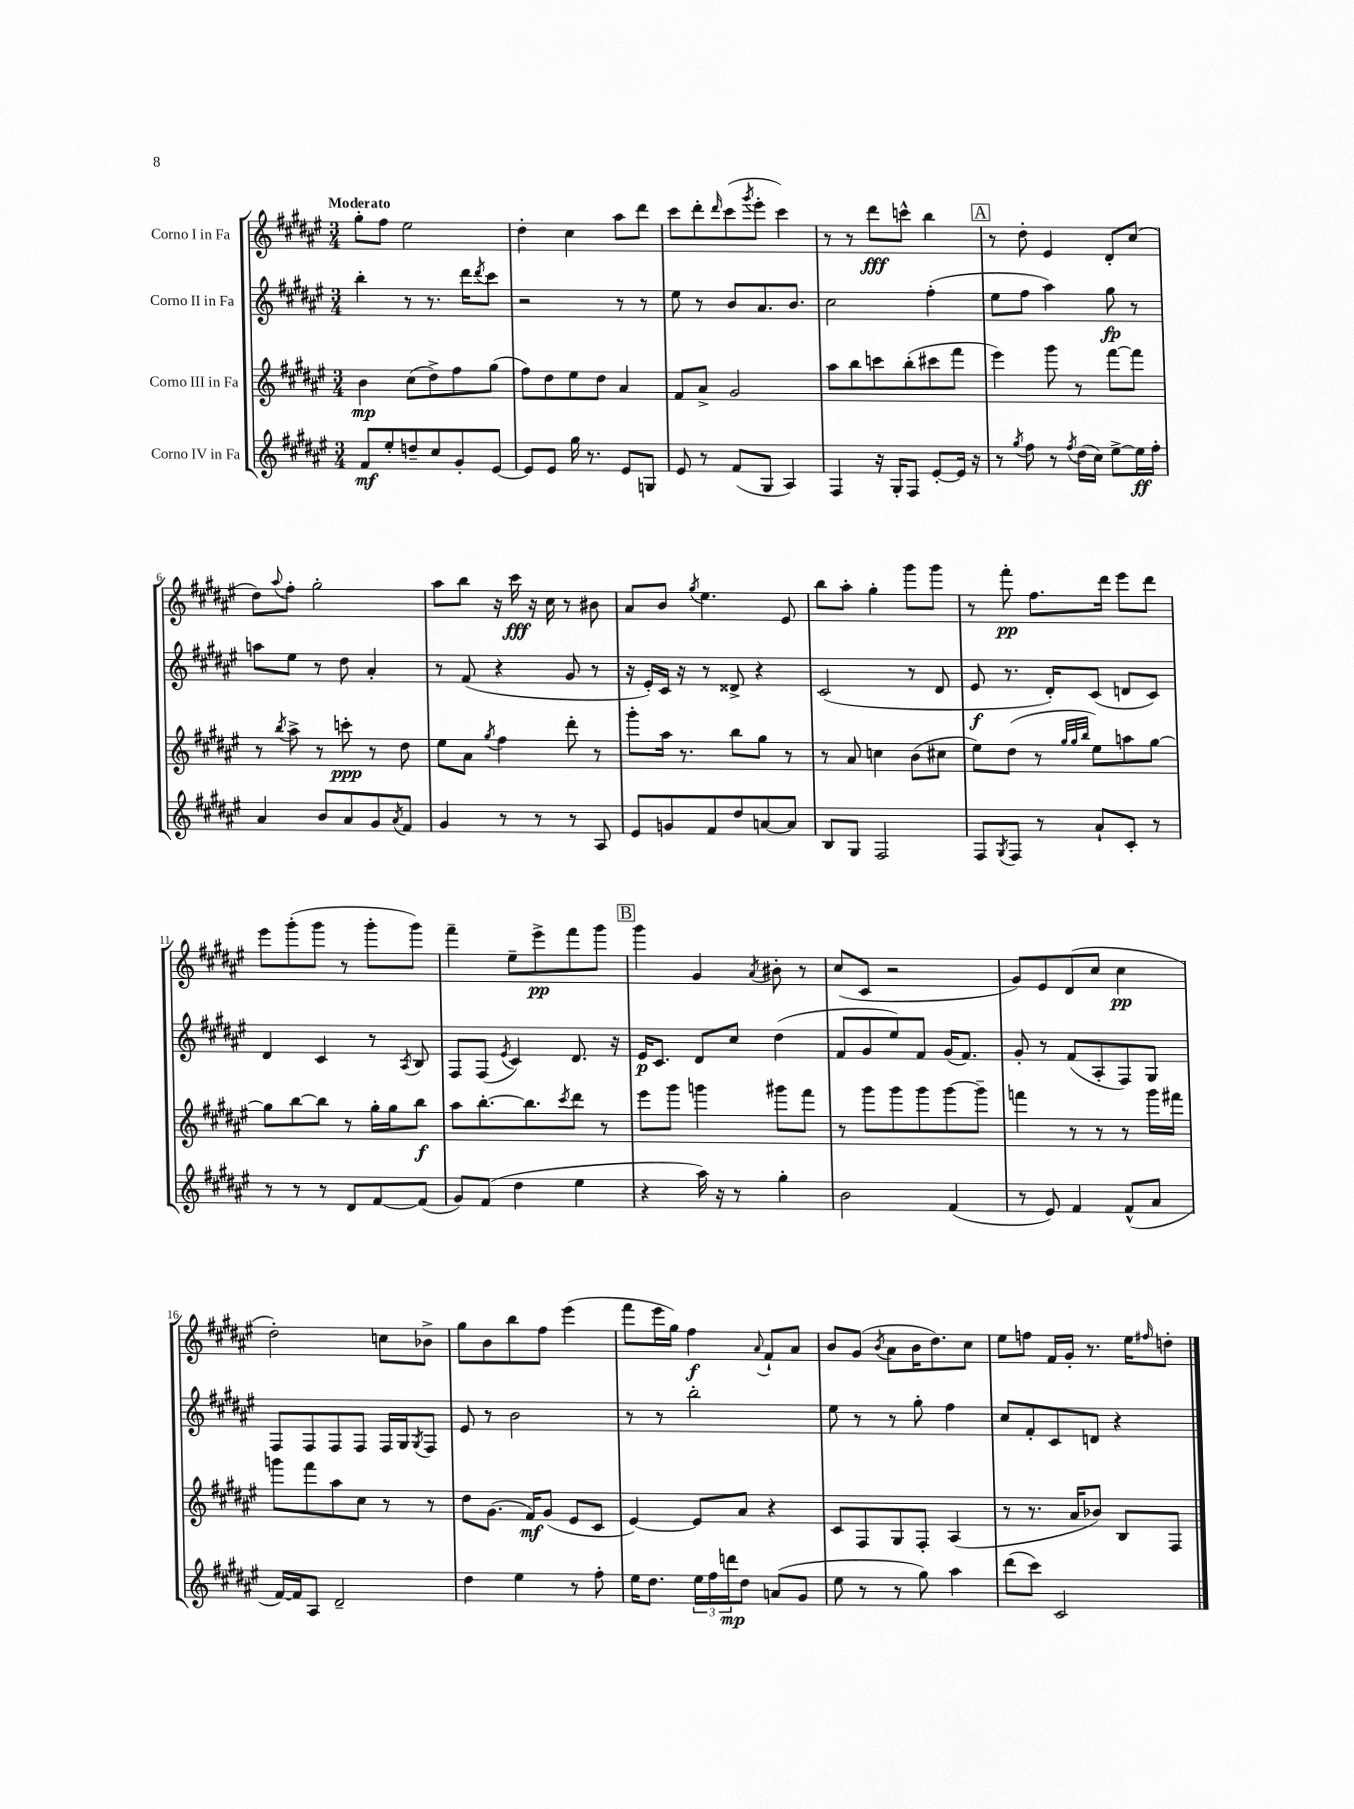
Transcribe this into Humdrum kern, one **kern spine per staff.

**kern	**dynam	**kern	**dynam	**kern	**dynam	**kern	**dynam
*part4	*part4	*part3	*part3	*part2	*part2	*part1	*part1
*staff4	*staff4	*staff3	*staff3	*staff2	*staff2	*staff1	*staff1
*I"Corno IV in Fa	*	*I"Corno III in Fa	*	*I"Corno II in Fa	*	*I"Corno I in Fa	*
*clefG2	*	*clefG2	*	*clefG2	*	*clefG2	*
*k[f#c#g#d#a#e#]	*	*k[f#c#g#d#a#e#]	*	*k[f#c#g#d#a#e#]	*	*k[f#c#g#d#a#e#]	*
*M3/4	*	*M3/4	*	*M3/4	*	*M3/4	*
=1	=1	=1	=1	=1	=1	=1	=1
!	!	!	!	!	!	!LO:TX:a:B:t=Moderato	!
8f#/L	mf	4b\	mp	4bb'\	.	8gg#'\L	.
8ee#'/	.	.	.	.	.	8ff#\J	.
8ddn~/	.	(8cc#\L	.	8r	.	2ee#\	.
8cc#/	.	8dd#^\)	.	8.r	.	.	.
8g#'/	.	8ff#\	.	.	.	.	.
.	.	.	.	16ddd#\KL	.	.	.
.	.	.	.	8qddd#/	.	.	.
[8e#/J	.	(8gg#\J	.	8ccc#\J	.	.	.
=2	=2	=2	=2	=2	=2	=2	=2
8e#/L]	.	8ff#\L)	.	2r	.	4dd#'\	.
8e#/J	.	8dd#\	.	.	.	.	.
16gg#\	.	8ee#\	.	.	.	4cc#\	.
8.r	.	.	.	.	.	.	.
.	.	8dd#\J	.	.	.	.	.
8e#/L	.	4a#/	.	8r	.	8aa#\L	.
8Gn/J	.	.	.	8r	.	8ddd#\J	.
=3	=3	=3	=3	=3	=3	=3	=3
8e#/	.	8f#/L	.	8ee#\	.	8ccc#\L	.
8r	.	8a#^/J	.	8r	.	8ddd#'\	.
.	.	.	.	.	.	16qqddd#/	.
(8f#/L	.	2g#/	.	8b/L	.	(8ccc#\	.
.	.	.	.	.	.	8qggg#/	.
8G#/J	.	.	.	8.a#/	.	8eee#'\J	.
4A#/)	.	.	.	.	.	4ccc#\)	.
.	.	.	.	8.b/J	.	.	.
=4	=4	=4	=4	=4	=4	=4	=4
4F#/	.	8aa#\L	.	2cc#\	.	8r	.
.	.	8bb\	.	.	.	8r	.
16r	.	8cccn\	.	.	.	8ddd#\L	fff
16G#'/KL	.	.	.	.	.	.	.
8F#/J	.	(8bb'\	.	.	.	8cccn^^\J	.
[8e#'/L	.	8ccc#X\	.	(4ff#'\	.	4bb\	.
16e#/Jk]	.	8fff#\J	.	.	.	.	.
16r	.	.	.	.	.	.	.
!!LO:REH:place=s1:t=A
=5	=5	=5	=5	=5	=5	=5	=5
8r	.	4eee#\)	.	8ee#\L	.	8r	.
8qgg#/	.	.	.	.	.	.	.
8ff#\	.	.	.	8ff#\J	.	8dd#'\	.
8r	.	8ggg#\	.	4aa#\)	.	4e#/	.
8qff#/	.	.	.	.	.	.	.
(16dd#\LL	.	8r	.	.	.	.	.
16cc#\JJ)	.	.	.	.	.	.	.
[8ee#^\L	.	[8fff#\L	.	8gg#\	fp	8d#'/L	.
16ee#\L]	ff	8fff#\J]	.	8r	.	(8cc#/J	.
16ff#'\JJ	.	.	.	.	.	.	.
!!LO:LB:g=z
=6	=6	=6	=6	=6	=6	=6	=6
4a#/	.	8r	.	8aan\L	.	8dd#\L)	.
.	.	8qbb/	.	.	.	8qqaa#/	.
.	.	8aa#^\	.	8ee#\J	.	8ff#'\J	.
8b/L	.	8r	.	8r	.	2gg#'\	.
8a#/	.	8cccn'\	ppp	8dd#\	.	.	.
8g#/	.	8r	.	4a#'/	.	.	.
8qa#/	.	.	.	.	.	.	.
8f#/J	.	8dd#\	.	.	.	.	.
=7	=7	=7	=7	=7	=7	=7	=7
4g#/	.	8ee#\L	.	8r	.	8aa#\L	.
.	.	8a#\J	.	(8f#/	.	8bb\J	.
.	.	8qgg#/	.	.	.	.	.
8r	.	4ff#\	.	4r	.	16r	.
.	.	.	.	.	.	16ccc#\	fff
8r	.	.	.	.	.	16r	.
.	.	.	.	.	.	16cc#\	.
8r	.	8ddd#'\	.	8g#/	.	8r	.
8A#/	.	8r	.	8r	.	8b#X\	.
=8	=8	=8	=8	=8	=8	=8	=8
8e#/L	.	8ggg#'\L	.	16r	.	8a#/L	.
.	.	.	.	16e#'/LL)	.	.	.
8gn/	.	16aa#\Jk	.	16c#/JJ	.	8b/J	.
.	.	8.r	.	16r	.	.	.
.	.	.	.	.	.	8qgg#/	.
8f#/	.	.	.	8r	.	4.ee#\	.
8dd#/	.	8bb\L	.	8d##X^/	.	.	.
[8an/	.	8gg#\J	.	4r	.	.	.
8a/J]	.	8r	.	.	.	8e#/	.
=9	=9	=9	=9	=9	=9	=9	=9
8B/L	.	8r	.	(2c#/	.	8bb\L	.
8G#/J	.	8a#/	.	.	.	8aa#'\J	.
2F#/	.	4ccn\	.	.	.	4gg#'\	.
.	.	(8b\L	.	8r	.	8ggg#\L	.
.	.	8cc#X\J	.	8d#/	.	8ggg#\J	.
=10	=10	=10	=10	=10	=10	=10	=10
8F#/L	.	8ee#\L)	.	8e#/	f	8r	.
8qG#/	.	.	.	.	.	.	.
8F#/J	.	(8dd#\J	.	8.r	.	8fff#'\	pp
8r	.	8r	.	.	.	8.ff#\L	.
.	.	.	.	16d#'/KL)	.	.	.
.	.	32qqgg#/LLL	.	.	.	.	.
.	.	32qqgg#/	.	.	.	.	.
.	.	32qqbb/JJJ	.	.	.	.	.
8a#`/L	.	8ee#\L)	.	(8c#/J	.	.	.
.	.	.	.	.	.	16ddd#\Jk	.
8c#'/J	.	8aan\	.	8dn/L	.	8eee#\L	.
8r	.	[8gg#\J	.	8c#/J)	.	8ddd#\J	.
!!LO:LB:g=z
=11	=11	=11	=11	=11	=11	=11	=11
8r	.	8gg#\L]	.	4d#/	.	8eee#\L	.
8r	.	[8bb\	.	.	.	(8ggg#'\	.
8r	.	8bb\J]	.	4c#/	.	8ggg#\J	.
8d#/L	.	8r	.	.	.	8r	.
[8f#/	.	16gg#'\LL	.	8r	.	8ggg#'\L	.
.	.	16gg#\J	.	.	.	.	.
.	.	.	.	8qA#/	.	.	.
(8f#/J]	.	8bb\J	f	8B/	.	8ggg#\J)	.
=12	=12	=12	=12	=12	=12	=12	=12
8g#/L)	.	8aa#\L	.	8F#/L	.	4fff#~\	.
(8f#/J	.	[8.bb'\	.	(8F#/J	.	.	.
.	.	.	.	8qe#/	.	.	.
4dd#\	.	.	.	4c#/)	.	8ee#~\L	.
.	.	8.bb\]	.	.	.	.	.
.	.	.	.	.	.	8eee#^\	pp
.	.	8qccc#/	.	.	.	.	.
4ee#\	.	8ddd#\J	.	8.d#/	.	8fff#\	.
.	.	8r	.	.	.	8ggg#\J	.
.	.	.	.	16r	.	.	.
!!LO:REH:place=s1:t=B
=13	=13	=13	=13	=13	=13	=13	=13
4r	.	8eee#\L	.	16e#/KL	p	4ggg#\	.
.	.	.	.	8.c#/J	.	.	.
.	.	8ggg#\J	.	.	.	.	.
16aa#\)	.	4gggn\	.	8d#/L	.	4g#/	.
16r	.	.	.	.	.	.	.
8r	.	.	.	8cc#/J	.	.	.
.	.	.	.	.	.	8qa#/	.
4gg#'\	.	8ggg#X\L	.	(4dd#\	.	8b#X'\	.
.	.	8fff#\J	.	.	.	8r	.
=14	=14	=14	=14	=14	=14	=14	=14
2b\	.	8r	.	8f#/L	.	(8cc#/L	.
.	.	8ggg#\L	.	8g#/	.	8c#/J	.
.	.	8ggg#\	.	8ee#/)	.	2r	.
.	.	8ggg#\	.	8f#/J	.	.	.
(4f#/	.	[8ggg#\	.	(16g#/KL	.	.	.
.	.	.	.	8.f#/J)	.	.	.
.	.	8ggg#~\J]	.	.	.	.	.
=15	=15	=15	=15	=15	=15	=15	=15
8r	.	4fffn\	.	8g#'/	.	8g#/L)	.
8e#/)	.	.	.	8r	.	8e#/	.
4f#/	.	8r	.	(8f#/L	.	(8d#/	.
.	.	8r	.	8A#'/	.	8cc#/J	.
(8f#^^/L	.	8r	.	8F#/)	.	4cc#\	pp
8a#/J	.	16ggg#\LL	.	8G#/J	.	.	.
.	.	16fff#X\JJ	.	.	.	.	.
!!LO:LB:g=z
=16	=16	=16	=16	=16	=16	=16	=16
[16f#/LL)	.	8gggn\L	.	8F#/L	.	2dd#'\)	.
16f#/J]	.	.	.	.	.	.	.
8A#/J	.	8fff#\	.	8F#/	.	.	.
2d#~/	.	8aa#\	.	8F#/	.	.	.
.	.	8cc#\J	.	8F#/J	.	.	.
.	.	8r	.	16F#/LL	.	8ccn\L	.
.	.	.	.	16G#/J	.	.	.
.	.	.	.	8qG#/	.	.	.
.	.	8r	.	8F#/J	.	8b-X^\J	.
=17	=17	=17	=17	=17	=17	=17	=17
4dd#\	.	8dd#\L	.	8e#/	.	8gg#\L	.
.	.	(8.g#\J	.	8r	.	8b\	.
4ee#\	.	.	.	2b\	.	8bb\	.
.	.	16f#/KL)	mf	.	.	.	.
.	.	(8g#/J	.	.	.	8ff#\J	.
8r	.	8e#/L	.	.	.	(4eee#\	.
8ff#'\	.	8c#/J	.	.	.	.	.
=18	=18	=18	=18	=18	=18	=18	=18
16ee#\KL	.	[4e#/)	.	8r	.	8fff#\L	.
8.dd#\J	.	.	.	.	.	.	.
.	.	.	.	8r	.	16eee#\L	.
.	.	.	.	.	.	16gg#\JJ)	.
24ee#\LL	.	8e#/L]	.	2bb'\	.	4ff#\	f
24ff#\	.	.	.	.	.	.	.
24dddn\J	mp	.	.	.	.	.	.
8dd#\J	.	8a#/J	.	.	.	.	.
.	.	.	.	.	.	8qqa#/	.
(8an/L	.	4r	.	.	.	8f#`/L	.
8g#/J	.	.	.	.	.	8a#/J	.
=19	=19	=19	=19	=19	=19	=19	=19
8ee#\	.	8c#/L	.	8ee#\	.	8b/L	.
8r	.	8F#/	.	8r	.	(8g#/J	.
.	.	.	.	.	.	8qb/	.
8r	.	8G#/	.	8r	.	8a#\L	.
8gg#\)	.	8F#'/J	.	8gg#'\	.	16b\K	.
.	.	.	.	.	.	8.dd#\)	.
4aa#\	.	(4A#/	.	4ff#\	.	.	.
.	.	.	.	.	.	8cc#\J	.
=20	=20	=20	=20	=20	=20	=20	=20
(8ddd#\L	.	8r	.	8cc#/L	.	8ee#\L	.
8ccc#\J)	.	8.r	.	8f#'/	.	8ffn\J	.
2c#/	.	.	.	8c#/	.	16f#/LL	.
.	.	16a#/KL	.	.	.	16g#'/JJ	.
.	.	8b-X/J)	.	8dn/J	.	8.r	.
.	.	8B/L	.	4r	.	.	.
.	.	.	.	.	.	16ee#\KL	.
.	.	.	.	.	.	16qqff#X/	.
.	.	8F#/J	.	.	.	8ddn'\J	.
==	==	==	==	==	==	==	==
*-	*-	*-	*-	*-	*-	*-	*-
